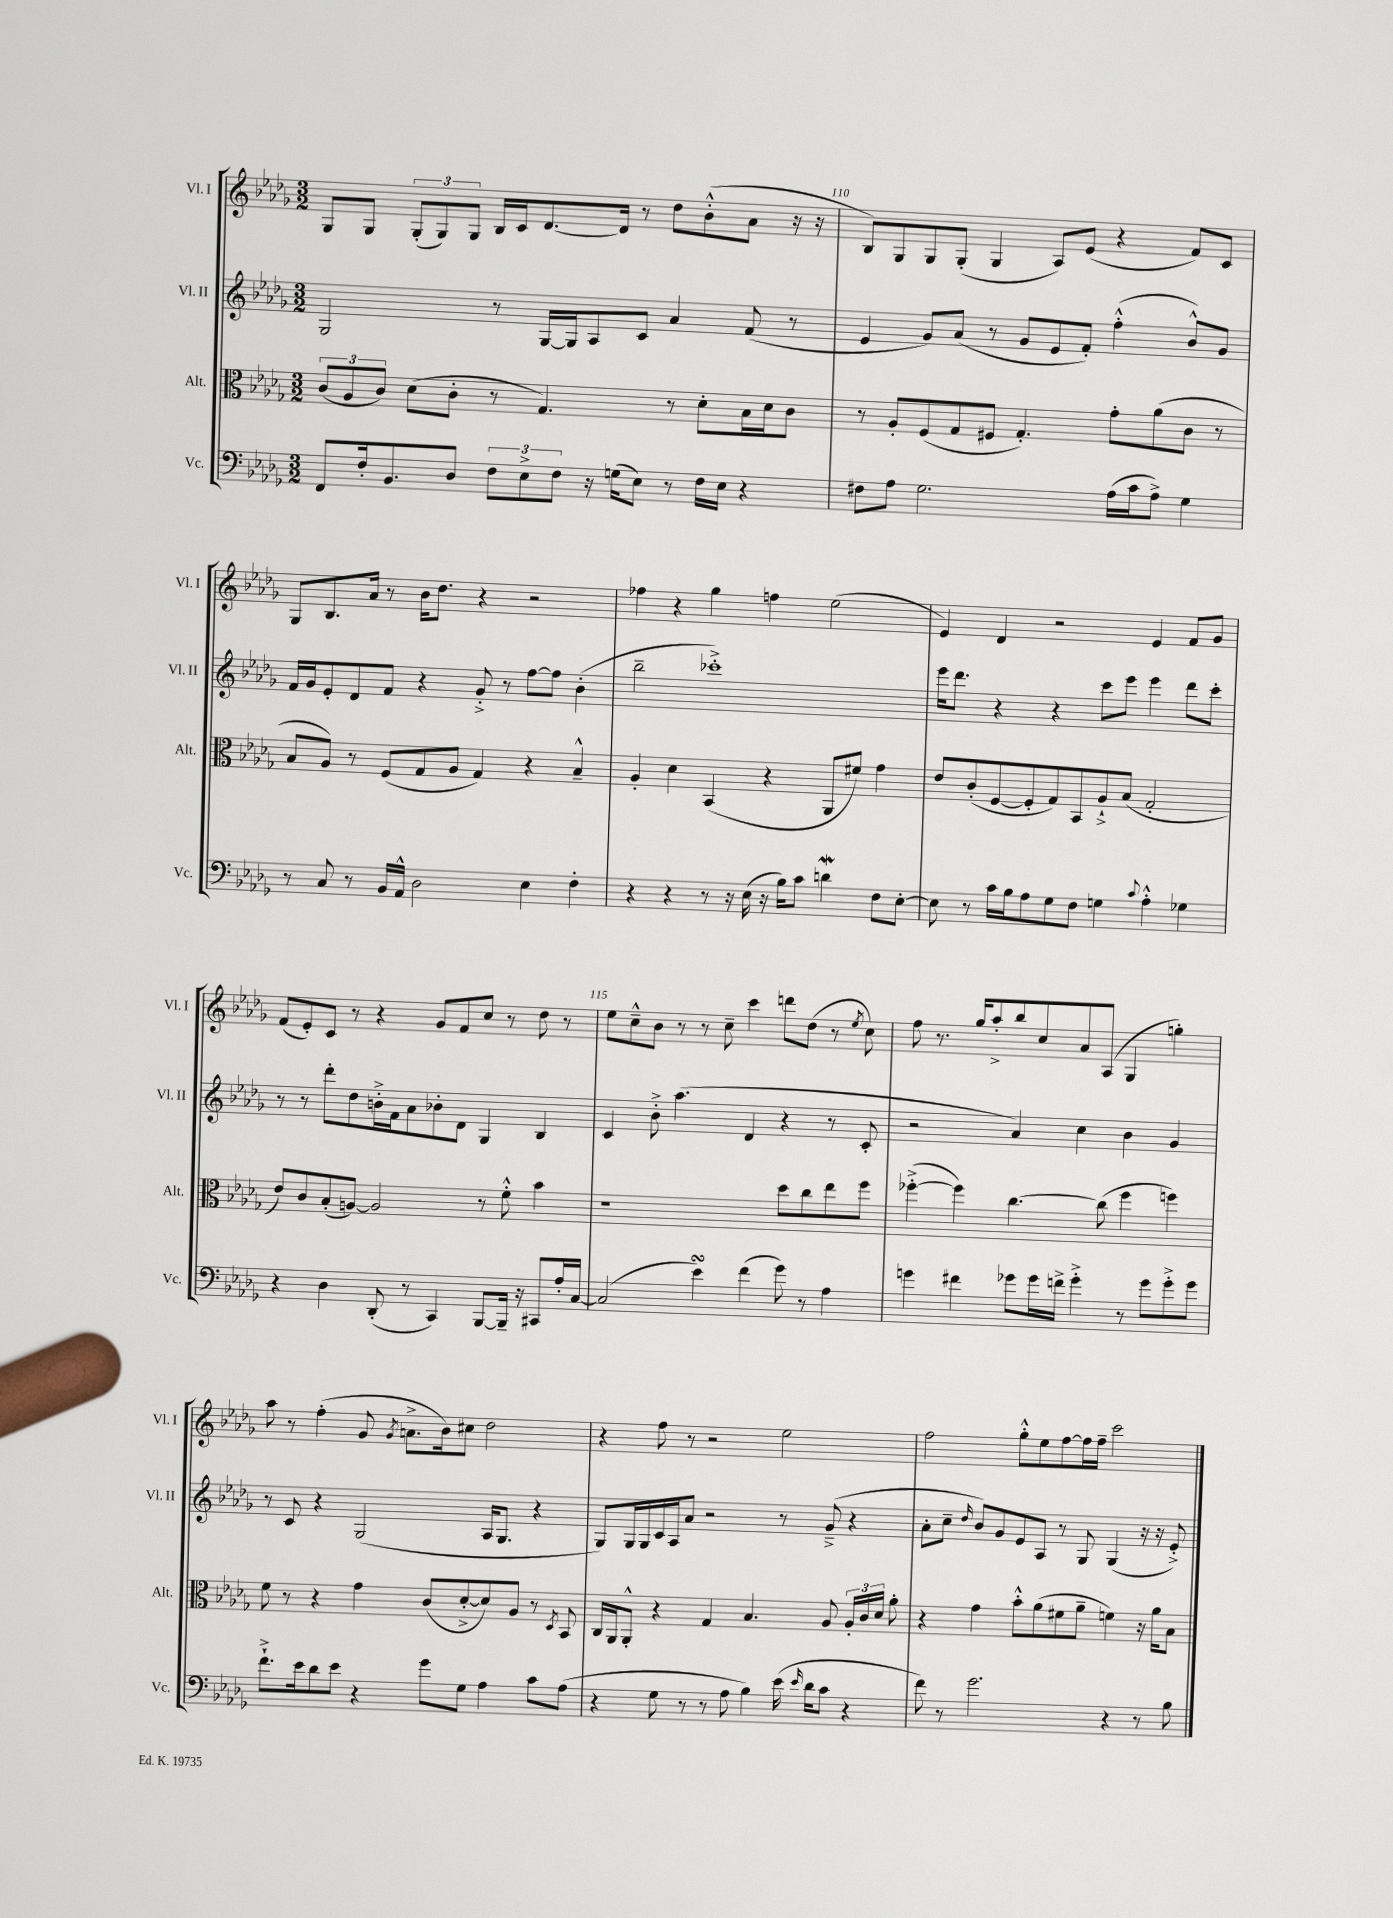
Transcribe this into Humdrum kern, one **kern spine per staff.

**kern	**kern	**kern	**kern
*staff4	*staff3	*staff2	*staff1
*clefF4	*clefC3	*clefG2	*clefG2
*k[b-e-a-d-g-]	*k[b-e-a-d-g-]	*k[b-e-a-d-g-]	*k[b-e-a-d-g-]
*M3/2	*M3/2	*M3/2	*M3/2
8FF	(12c	2G-	8G-
.	12A-	.	.
16F'	.	.	8G-
.	12c)	.	.
8.BB-	.	.	.
.	(8d-	.	(12G-'
.	.	.	12G-)
8D-	8c'	.	.
.	.	.	12G-
12F	8r	8r	16B-
.	.	.	16c
12E-^	.	.	.
.	4.G-)	[16G-	[8.d-
12F	.	.	.
.	.	16G-]	.
16r	.	8A-	.
(16G	.	.	16d-]
8E-)	.	8c	8r
8r	8r	4a-	8dd-
16F	8d-'	.	(8b-'^^
16E-	.	.	.
4r	16B-	(8f	8a-
.	16d-	.	.
.	8c	8r	16r
.	.	.	16r
=	=	=	=
8F#	8r	4e-	8B-)
8A-	8A-'	.	8G-
2.G-	(8F	8g-)	8G-
.	8G-	(8a-	(8G-'
.	8F#	8r	4G-
.	4.G-')	8g-	.
.	.	8e-	8A-)
.	.	8f')	(8e-
(16A-	8g-'	(4ff'^^	4r
16c	.	.	.
8A-^)	(8a-	.	.
4G-	8c	8b-^^)	8f)
.	8r	8g-	8c
=	=	=	=
8r	8B-	16f	8G-
.	.	16g-	.
8C	8A-)	8e-'	8.B-
8r	8r	8d-	.
.	.	.	16a-
16BB-	(8F	8f	8r
16AA-^^	.	.	.
2D-	8G-	4r	16b-
.	.	.	8.dd-
.	8A-	.	.
.	4G-)	8g-'^	4r
.	.	8r	.
4E-	4r	[8ff	2r
.	.	8ff]	.
4F'	4B-~^^	(4b-'	.
=	=	=	=
4r	4A-'	2bb-~	4ff-
4r	4d-	.	4r
8r	(4BB-	1ccc-'^)	4gg-
16r	.	.	.
(16E-	.	.	.
16r	4r	.	4ff
16B-)	.	.	.
8c	.	.	.
4d	8AA-	.	(2ee-
.	8f#)	.	.
8F	4g-	.	.
[8E-'	.	.	.
=	=	=	=
8E-]	8e-	16eee-	4e-)
.	.	8.ddd-	.
8r	(8c'	.	.
16c	[8F	4r	4d-
16B-	.	.	.
8A-	8F']	.	.
8G-	8G-)	4r	2r
8F	8BB-	.	.
4G	8A-`^	8ccc	.
.	(8B-	8eee-	.
8qqc	.	.	.
4A-'^^	2G-'	4eee-	4e-
4G-	.	8ddd-	8f
.	.	8ccc'	8g-
=	=	=	=
4r	8e-)	8r	(8f
.	8c	8r	8e-')
4D-	(8B-'	8ddd-'	8c
.	[8A)	8dd-	8r
(8DD-'	2A]	16b'^	4r
.	.	16f	.
8r	.	8a-	.
4CC)	.	8b-'	8g-
.	.	8d-	8f
[8BBB-	8r	4G-	8cc
16BBB-~]	8f'^^	.	8r
16r	.	.	.
8CC#	4b-	4B-	8dd-
16A-'	.	.	8r
[16C	.	.	.
=	=	=	=
(2C]	1r	4c	8ee-
.	.	.	8cc~^^
.	.	8b-'^	8b-
.	.	(4.aa-	8r
4e-)	.	.	8r
.	.	.	8cc~
(4f	.	4d-	4ccc
8g-)	8dd-	4r	8ddd
8r	8cc	.	(8dd-
4A-	8ee-	8r	8r
.	.	.	8qee-
.	8ff	8c'	8cc)
=	=	=	=
4g	([4ff-'^	2r	8ff
.	.	.	8.r
4f#	4ff-])	.	.
.	.	.	16gg-
.	.	.	8aa-'^
8g-	[4.cc	4a-)	8bb-
16g-	.	.	8cc
16f^	.	.	.
4g-'^	.	4cc	8a-
.	(8cc]	.	(8A-
8r	4ff-	4b-	4G-
8g-	.	.	.
8g-'^	4ff)	4g-	4gg')
8g-	.	.	.
=	=	=	=
8.f`^	8f	8r	8aa-
.	8r	8c	8r
16e-	.	.	.
8d-	4r	4r	(4ff'
8e-	.	.	.
4r	4g-	(2G-	8g-
.	.	.	8qg-
.	.	.	8.a^
8g-	(8c	.	.
.	.	.	16b-)
8G-	[8d-'^	.	8cc#
4A-	8d-])	16A-	2dd-
.	.	8.G-	.
.	8A-	.	.
8c	8r	4r	.
.	8qD-	.	.
(8A-	8BB-	.	.
=	=	=	=
4r	16C	8G-)	4r
.	16AA-	.	.
.	8AA-'^^	16G-	.
.	.	16G-	.
8G-	4r	16c	8ff
.	.	16A-	.
8r	.	8a-	8r
8r	4G-	2r	2r
8A-	.	.	.
4B-)	4.B-	.	.
(16e-	.	8r	2ee-
16qqe-	.	.	.
16d-	.	.	.
8c	8A-	(8g-~^	.
4r	24A-'	4r	.
.	24c	.	.
.	24d-	.	.
.	8a-'	.	.
=	=	=	=
8f)	4r	8a-'	2ff
8r	.	8cc~	.
.	.	16qqdd-	.
2.g-	4g-	8b-)	.
.	.	8g-	.
.	8b-'^^	8e-	8gg-'^^
.	(8a-	8A-	8ee-
.	8f#	8r	[8ff
.	8a-~	8G-	16ff]
.	.	.	16ff~
4r	4f)	(4G-	2ccc
8r	16r	16r	.
.	16a-	16r	.
8B-	8B-	8e-'^)	.
==	==	==	==
*-	*-	*-	*-
